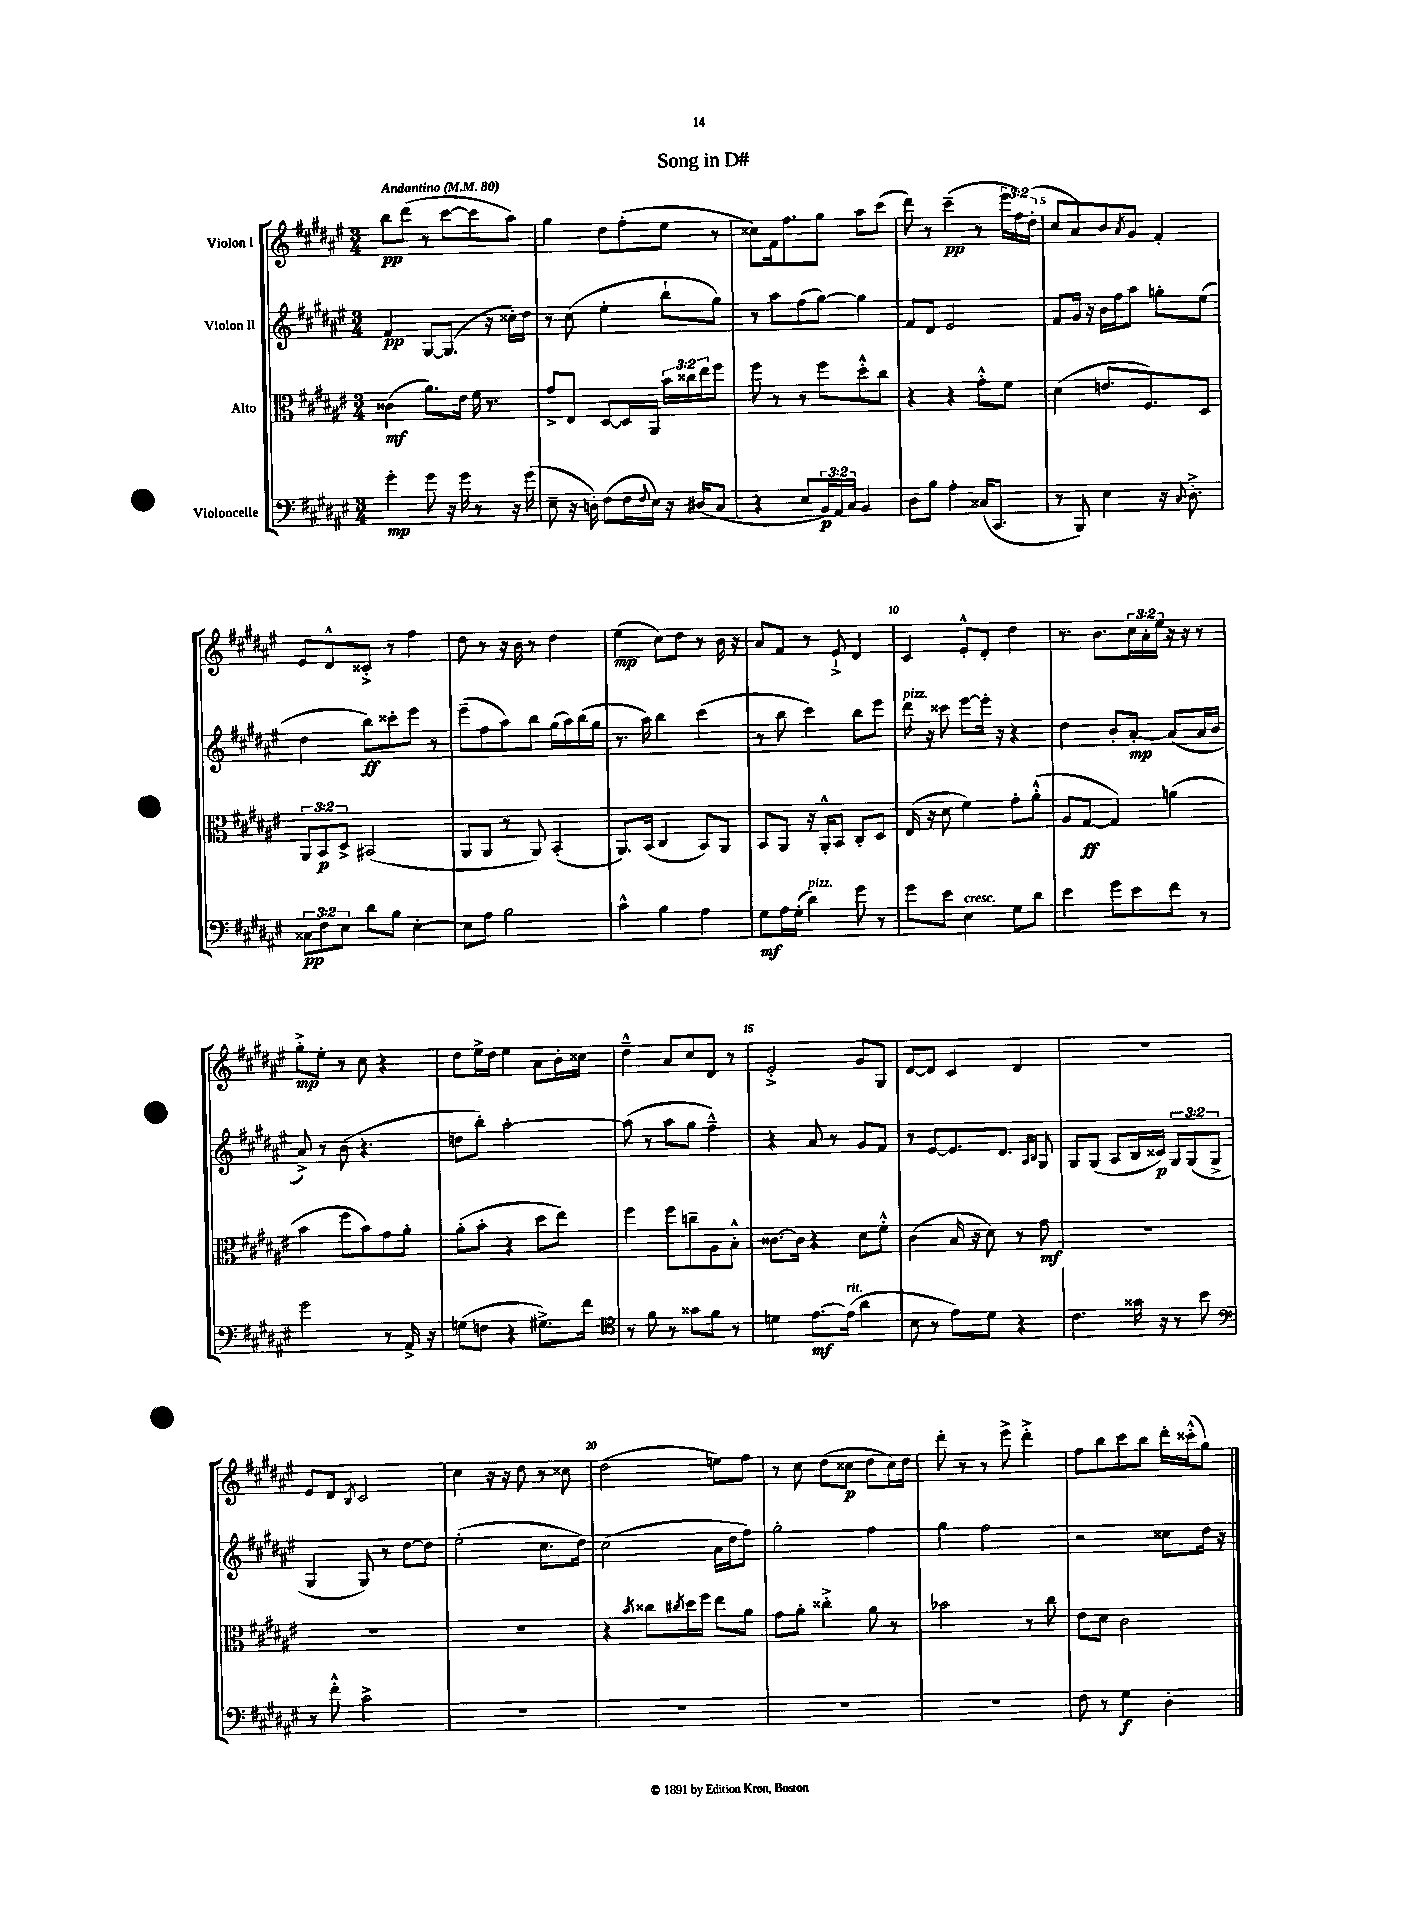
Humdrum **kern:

**kern	**kern	**kern	**kern
*staff4	*staff3	*staff2	*staff1
*clefF4	*clefC3	*clefG2	*clefG2
*k[f#c#g#d#a#e#]	*k[f#c#g#d#a#e#]	*k[f#c#g#d#a#e#]	*k[f#c#g#d#a#e#]
*M3/4	*M3/4	*M3/4	*M3/4
*MM80	*MM80	*MM80	*MM80
4g#'\	(4c##\	4f#/	8bb\L
.	.	.	(8ddd#\J
8g#\	8.a#\L)	[8G#/L	8r
16r	.	(8.G#/]J	[8ccc#\L
16g#\	16e#\Jk	.	.
8r	16f#\	.	8ccc#\]
.	8.r	16r	.
16r	.	16cc##'\LL)	8aa#\J)
(16g#\	.	16dd#\JJ	.
=	=	=	=
8E#~\	8g#^/L	8r	4gg#\
16r	8E#/J	(8cc#\	.
16D'\)	.	.	.
(8F#\L	[8D#/L	4ee#'\	8dd#\L
16F#\L	16D#/]L	.	(8ff#'\
8qqF#/	.	.	.
16E#\JJ)	16AA#/JJ	.	.
16r	24b\LL	8bb`\L	8ee#\J
.	24cc##\	.	.
(16D#/LK	.	.	.
.	24ee#\J	.	.
8C#/J	8ff#\J	8gg#\J)	8r
=	=	=	=
4r	8ff#\	8r	8cc##\L)
.	8r	8aa#\L	16f#\k
.	.	.	8.ff#\
8E#/L	8r	(8ff#\	.
24BB/L)	8ff#\L	[8gg#\J)	8gg#\J
24AA#/	.	.	.
24C#/JJ	.	.	.
4BB/	8dd#'^^\	4gg#\]	8aa#\L
.	8cc#\J	.	(8ccc#\J
=	=	=	=
8D#\L	4r	8f#/L	8ddd#\)
8B\J	.	8d#/J	8r
4A#'\	4r	2e#/	(4ccc#~\
(16C##/LK	8g#'^^\L	.	8r
8.CC#/J	.	.	.
.	8f#\J	.	24eee#\LL
.	.	.	24ff#\)
.	.	.	(24dd#'\JJ
=	=	=	=
8r	(4d#\	8f#/L	8cc#/L
8BBB/)	.	16g#/Jk	8a#/)
.	.	16r	.
4E#\	8.e/L	16b\LL	8b/
.	.	16ff#\J	.
.	.	.	8qa#/
.	.	8aa#\J	8g#/J
.	8.F#/)	.	.
16r	.	8gg'\L	4f#'/
8qqC#/	.	.	.
8.D#'^\	.	.	.
.	8D#/J	(8ee#\J	.
=	=	=	=
12C##\L	12AA#/L	4dd#\	8e#/L
12F#\	12BB/	.	.
.	.	.	8d#^^/
12E#\J	12D#^/J	.	.
8d#\L	(2BB#/	8bb\L)	8c##'^/J
8B\J	.	8ccc##'\	8r
[4E#'\	.	8eee#\J	4ff#\
.	.	8r	.
=	=	=	=
8E#\]L	8AA#/L	(8eee#~\L	8dd#\
8A#\J	8AA#/J	8ff#\	8r
2B\	8r	8aa#\)	16r
.	.	.	16b\
.	8AA#/)	8bb\J	8r
.	(4BB'/	(16gg#\LL	4dd#\
.	.	16aa#\)	.
.	.	(16bb\	.
.	.	16gg#\JJ	.
=	=	=	=
4c#^^\	8.AA#/L)	8.r	(4ee#\
.	(16BB/Jk	16aa#\)	.
4B\	4C#/	4bb\	8cc#\L)
.	.	.	8dd#\J
4A#\	8BB/L)	(4ccc#\	8r
.	8AA#/J	.	16b\
.	.	.	16r
=	=	=	=
8G#\L	8BB/L	8r	8a#/L
16A#\L	8AA#/J	8bb\	8f#/J
(16G#'\JJ	.	.	.
4d#\)	16r	4ccc#\)	8r
.	16AA#'^^/LK	.	.
.	8BB/J	.	8e#`^/
8g#\	8C#'/L	8bb\L	4d#/
8r	8D#/J	8eee#\J	.
=	=	=	=
8g#\L	(16E#/	16ddd#\	4c#/
.	16r	16r	.
8e#\J	8d#\	8ccc##\	.
4E#\	4f#\)	[8eee#\L	8e#'^^/L
.	.	16eee#'\]Jk	8d#'/J
.	.	16r	.
8G#\L	8g#'\L	4r	4dd#\
8d#\J	(8a#'^^\J	.	.
=	=	=	=
4e#\	8A#/L	4dd#\	8.r
.	[8G#/J	.	.
.	.	.	8.b\L
8g#\L	4G#/])	8b'/L	.
8e#\	.	[8a#'/J	24cc#\L
.	.	.	24a#'\
.	.	.	24ee#\JJ
8f#\J	(4a\	(8a#/]L	16r
.	.	.	16r
8r	.	16a#/L	8r
.	.	16b/JJ	.
=	=	=	=
2g#\	4b\	8a#^/)	8gg#'^\L
.	.	8r	8ee#'\J
.	8ff#\L	(8b\	8r
.	8b\)	4.r	8cc#\
8r	8g#\	.	4r
16AA#^/	8a#'\J	.	.
16r	.	.	.
=	=	=	=
(8G\L	(8a#'\L	8dd\L	8dd#\L
8F\J	8b'\J	8bb'\J)	16ee#^\L
.	.	.	16dd#\JJ
4r	4r	[2aa#'\	4ee#\
8.G#^\L)	8dd#\L	.	8a#\L
.	8ee#\J)	.	16b'\L
16f#\Jk	.	.	16cc##\JJ
=	=	=	=
*clefC4	*	*	*
8r	4ff#\	(8aa#\]	4dd#~^^\
8f#\	.	8r	.
8r	8ff#\L	8aa#\L	8a#/L
8g##\L	8cc~\	8gg#\J	8cc#/
8f#\J	8A#\	4ff#~^^\)	8d#/J
8r	8B'^^\J	.	8r
=	=	=	=
4d\	[8.c##\L	4r	2e#'^/
.	16c##\]Jk	.	.
[8.e#\L	4r	8a#/	.
.	.	8r	.
(16e#\]Jk	.	.	.
4a#\	8d#\L	8g#/L	8g#/L
.	8f#'^^\J	8f#/J	8G#/J
=	=	=	=
8B\	(4c#\	8r	[8d#/L
8r	.	[8e#/L	8d#/]J
8e#\L)	16B/	8.e#/]	4c#/
.	16r	.	.
8d#\J	8d#\)	.	.
.	.	8.d#/J	.
4r	8r	.	4d#/
.	.	16qqA#/LL	.
.	.	16qqB/JJ	.
.	8g#\	8G#/	.
=	=	=	=
4.c#\	2.r	8G#/L	2.r
.	.	(8G#/J	.
.	.	8A#/L	.
16g##\	.	16B/L	.
16r	.	16c##/JJ)	.
8r	.	12G#/L	.
.	.	(12G#/	.
8b\	.	.	.
.	.	12G#^/J	.
=	=	=	=
*clefF4	*	*	*
8r	2.r	4G#/	8e#/L
8f#'^^\	.	.	8d#/J
.	.	.	8qB/
2c#^\	.	8G#/)	2c#/
.	.	8r	.
.	.	[8dd#\L	.
.	.	8dd#\]J	.
=	=	=	=
2.r	2.r	(2ee#'\	4cc#\
.	.	.	16r
.	.	.	16r
.	.	.	8dd#\
.	.	8.cc#\L	8r
.	.	.	8cc##\
.	.	16dd#\Jk)	.
=	=	=	=
2.r	4r	(2cc#\	(2dd#\
.	8qb/	.	.
.	8cc##\L	.	.
.	8qcc#/	.	.
.	16dd#\L	.	.
.	16ff#\JJ	.	.
.	8ee#\L	16a#\LL	8ee\L)
.	.	16dd#\J	.
.	8a#\J	8ff#\J)	8ff#\J
=	=	=	=
2.r	8g#\L	2gg#'\	8r
.	8a#'\J	.	8cc#\
.	4cc##'^\	.	(8dd#\L
.	.	.	8cc##\J
.	8a#\	4ff#\	8dd#\L
.	8r	.	16cc##\L)
.	.	.	16dd#\JJ
=	=	=	=
2.r	2b-\	4gg#\	8ddd#'\
.	.	.	8r
.	.	2ff#\	8r
.	.	.	8eee#^\
.	8r	.	4ddd#'^\
.	8cc#\	.	.
=	=	=	=
8F#\	8e#\L	2r	8ff#\L
8r	8d#\J	.	8bb\
4G#\	2c#\	.	8ccc#\
.	.	.	8bb\J
4D#'\	.	8cc##\L	16ddd#'\LL
.	.	.	(16ccc##'^^\J
.	.	16dd#\Jk	8gg#\J)
.	.	16r	.
==	==	==	==
*-	*-	*-	*-
